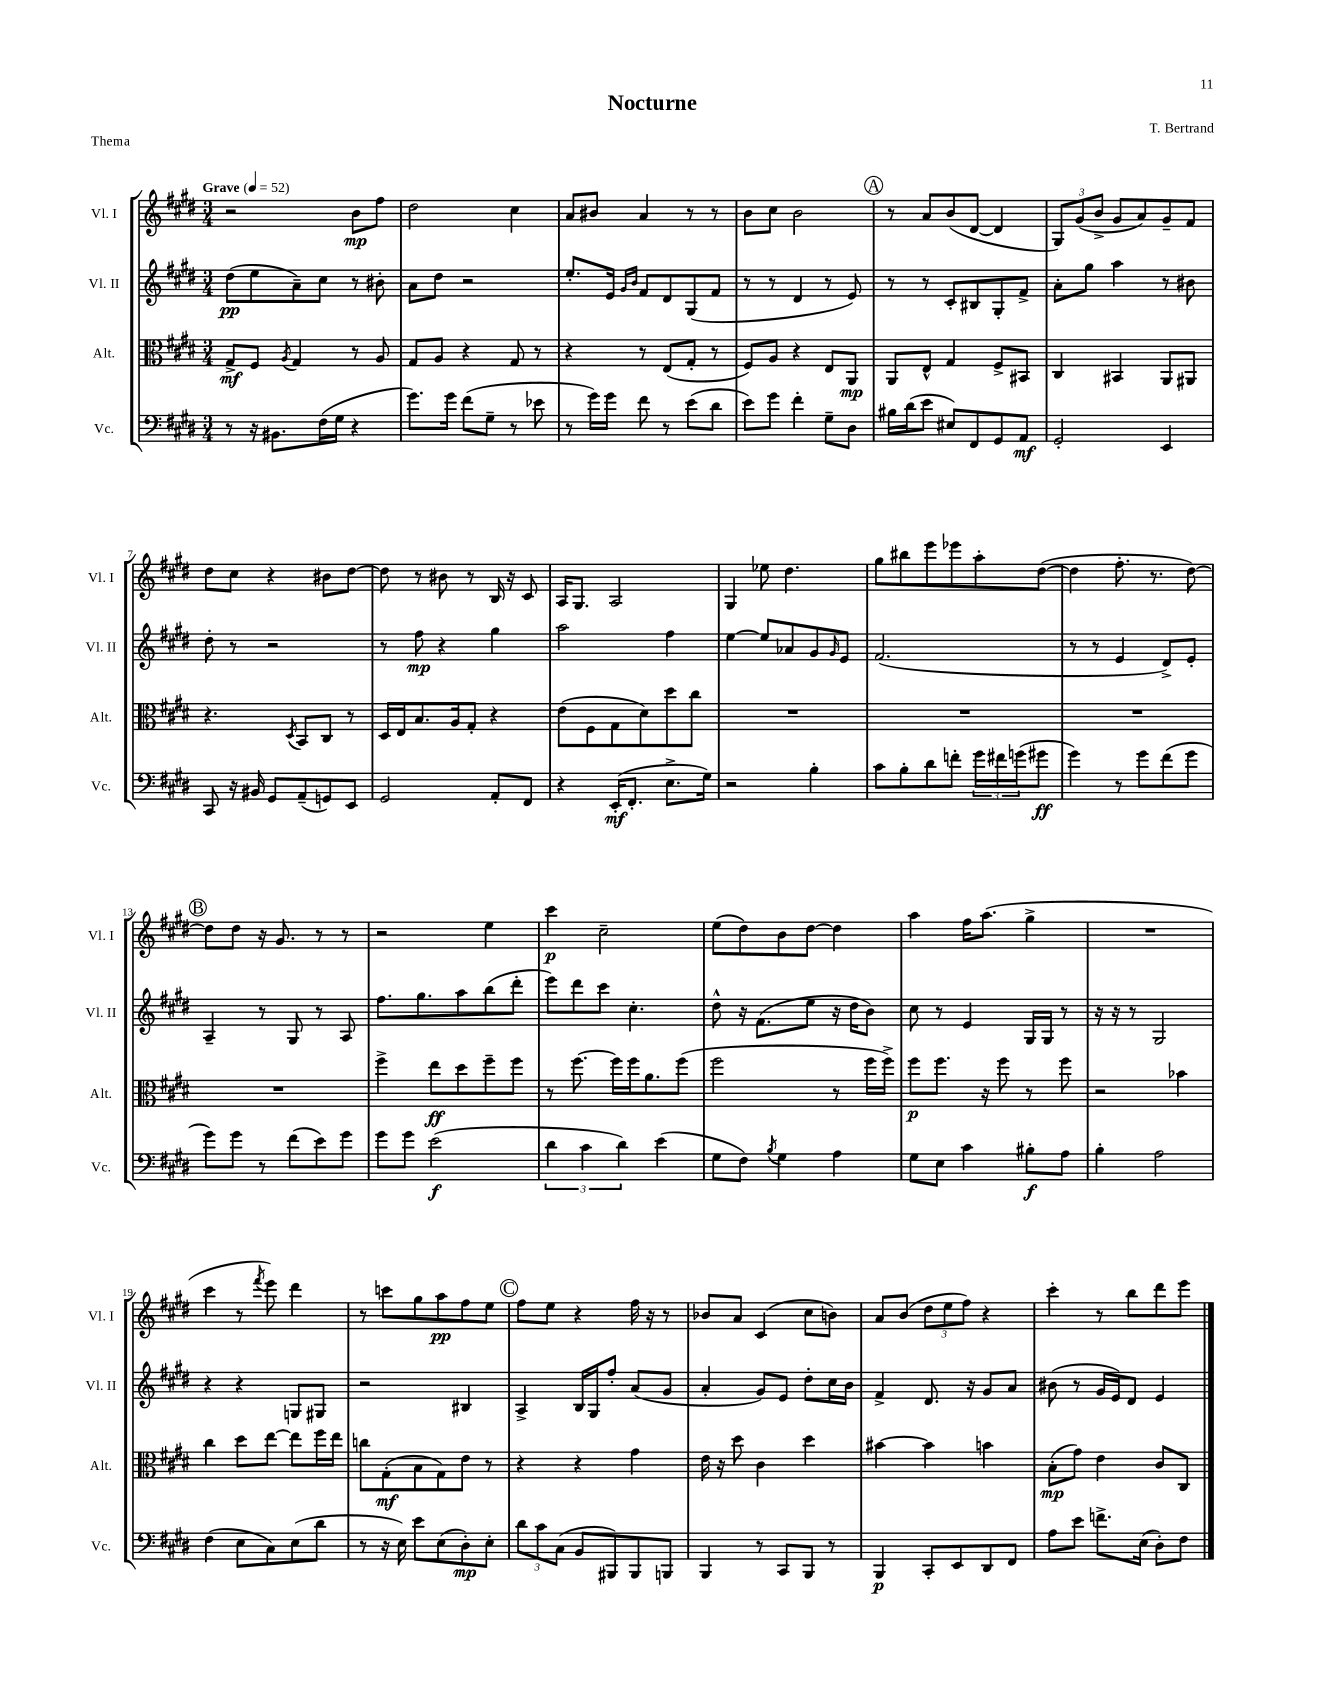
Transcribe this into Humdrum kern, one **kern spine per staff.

**kern	**kern	**kern	**kern
*staff4	*staff3	*staff2	*staff1
*clefF4	*clefC3	*clefG2	*clefG2
*k[f#c#g#d#]	*k[f#c#g#d#]	*k[f#c#g#d#]	*k[f#c#g#d#]
*M3/4	*M3/4	*M3/4	*M3/4
*MM52	*MM52	*MM52	*MM52
8r	8G#^	(8dd#	2r
16r	8F#	8ee	.
8.BB#	.	.	.
.	8qA	.	.
.	4G#	8a~)	.
(16F#	.	8cc#	.
16G#	.	.	.
4r	8r	8r	8b
.	8A	8b#'	8ff#
=	=	=	=
8.g#)	8G#	8a	2dd#
.	8A	8dd#	.
16g#	.	.	.
(8f#	4r	2r	.
8G#~	.	.	.
8r	8G#	.	4cc#
8e-	8r	.	.
=	=	=	=
8r	4r	8.ee'	8a
16g#)	.	.	8b#
16g#	.	16e	.
.	.	16qqg#	.
.	.	16qqb	.
8f#	8r	8f#	4a
8r	(8E	8d#	.
(8e	8G#'	(8G#	8r
8d#	8r	8f#	8r
=	=	=	=
8e)	8F#)	8r	8b
8g#	8A	8r	8cc#
4f#'	4r	4d#	2b
8G#~	8E	8r	.
8D#	8AA	8e)	.
=	=	=	=
16B#	8AA	8r	8r
(16d#	.	.	.
8e	8E^^	8r	8a
8E#)	4G#	8c#'	(8b
8FF#	.	8B#	[8d#
8GG#	8F#^	8G#'	4d#]
8AA	8BB#	8f#^	.
=	=	=	=
2GG#'	4C#	8a'	12G#)
.	.	.	(12g#
.	.	8gg#	.
.	.	.	12b^
.	4BB#	4aa	8g#
.	.	.	8a)
4EE	8AA	8r	8g#~
.	8AA#	8b#	8f#
=	=	=	=
8CC#	4.r	8dd#'	8dd#
16r	.	8r	8cc#
16BB#	.	.	.
8GG#	.	2r	4r
.	8qD#	.	.
(8AA~	8BB	.	.
8GG)	8C#	.	8b#
8EE	8r	.	[8dd#
=	=	=	=
2GG#	16D#	8r	8dd#]
.	16E	.	.
.	8.B	8ff#	8r
.	.	4r	8b#
.	16A	.	.
.	8G#'	.	8r
8AA'	4r	4gg#	16B
.	.	.	16r
8FF#	.	.	8c#
=	=	=	=
4r	(8e	2aa	16A
.	.	.	8.G#
.	8F#	.	.
(16EE'	8G#	.	2A
8.FF#'	.	.	.
.	8d#)	.	.
8.E^	8dd#	4ff#	.
.	8cc#	.	.
16G#)	.	.	.
=	=	=	=
2r	2.r	[4ee	4G#
.	.	8ee]	8ee-
.	.	8a-	4.dd#
4B'	.	8g#	.
.	.	16qqg#	.
.	.	8e	.
=	=	=	=
8c#	2.r	(2.f#	8gg#
8B'	.	.	8bb#
8d#	.	.	8eee
8f'	.	.	8eee-
24g#	.	.	8aa'
24f#	.	.	.
(24g	.	.	.
8g#	.	.	([8dd#
=	=	=	=
4g#)	2.r	8r	4dd#]
.	.	8r	.
8r	.	4e	8.ff#'
8g#	.	.	.
.	.	.	8.r
(8f#	.	8d#^)	.
8g#	.	8e'	[8dd#)
=	=	=	=
8g#)	2.r	4A~	8dd#]
8g#	.	.	8dd#
8r	.	8r	16r
.	.	.	8.g#
(8f#	.	8G#	.
8e)	.	8r	8r
8g#	.	8A	8r
=	=	=	=
8g#	4ff#^	8.ff#	2r
8g#	.	.	.
.	.	8.gg#	.
(2e	8ee	.	.
.	8dd#	8aa	.
.	8ff#~	(8bb	4ee
.	8ff#	8ddd#'	.
=	=	=	=
6d#	8r	8eee)	4ccc#
.	[8.ff#	8ddd#	.
6c#	.	.	.
.	.	8ccc#	2cc#~
.	16ff#]	.	.
6d#)	.	.	.
.	16ff#	4.cc#'	.
.	8.a	.	.
(4e	.	.	.
.	(8ff#	.	.
=	=	=	=
8G#	2ff#	8dd#^^	(8ee
8F#)	.	16r	8dd#)
.	.	(8.f#	.
8qB	.	.	.
4G#	.	.	8b
.	.	8ee	[8dd#
4A	8r	16r	4dd#]
.	.	16dd#	.
.	16ff#	8b)	.
.	16ff#^)	.	.
=	=	=	=
8G#	8ff#	8cc#	4aa
8E	8.ff#	8r	.
4c#	.	4e	16ff#
.	16r	.	(8.aa
.	8ff#	.	.
8B#'	8r	16G#	4gg#^
.	.	16G#	.
8A	8ff#	8r	.
=	=	=	=
4B'	2r	16r	2.r
.	.	16r	.
.	.	8r	.
2A	.	2G#	.
.	4b-	.	.
=	=	=	=
(4F#	4cc#	4r	4ccc#
8E	8dd#	4r	8r
.	.	.	8qfff#
8C#)	[8ee	.	8eee)
(8E	8ee]	8G	4ddd#
8d#	16ff#	8G#	.
.	16ee	.	.
=	=	=	=
8r	8cc	2r	8r
16r	(8G#'	.	8ccc
16E)	.	.	.
8e	8B	.	8gg#
(8E	8G#)	.	8aa
8D#')	8e	4B#	8ff#
8E'	8r	.	8ee
=	=	=	=
12d#	4r	4A^	8ff#
12c#	.	.	.
.	.	.	8ee
(12C#	.	.	.
8BB	4r	16B	4r
.	.	16G#	.
8BBB#)	.	8ff#'	.
8BBB#	4g#	(8a	16ff#
.	.	.	16r
8BBB	.	8g#	8r
=	=	=	=
4BBB	16e	4a'	8b-
.	16r	.	.
.	8dd#	.	8a
8r	4c#	8g#)	(4c#
8CC#	.	8e	.
8BBB	4dd#	8dd#'	8cc#
8r	.	16cc#	8b)
.	.	16b	.
=	=	=	=
4BBB	[4b#	4f#^	8a
.	.	.	(8b
8CC#'	4b#]	8.d#	12dd#
.	.	.	12ee
8EE	.	.	.
.	.	.	12ff#)
.	.	16r	.
8DD#	4b	8g#	4r
8FF#	.	8a	.
=	=	=	=
8A	(8B'	(8b#	4ccc#'
8e	8g#)	8r	.
8.f^	4e	16g#	8r
.	.	16e)	.
.	.	8d#	8bb
(16E	.	.	.
8D#')	8c#	4e	8ddd#
8F#	8C#	.	8eee
==	==	==	==
*-	*-	*-	*-
